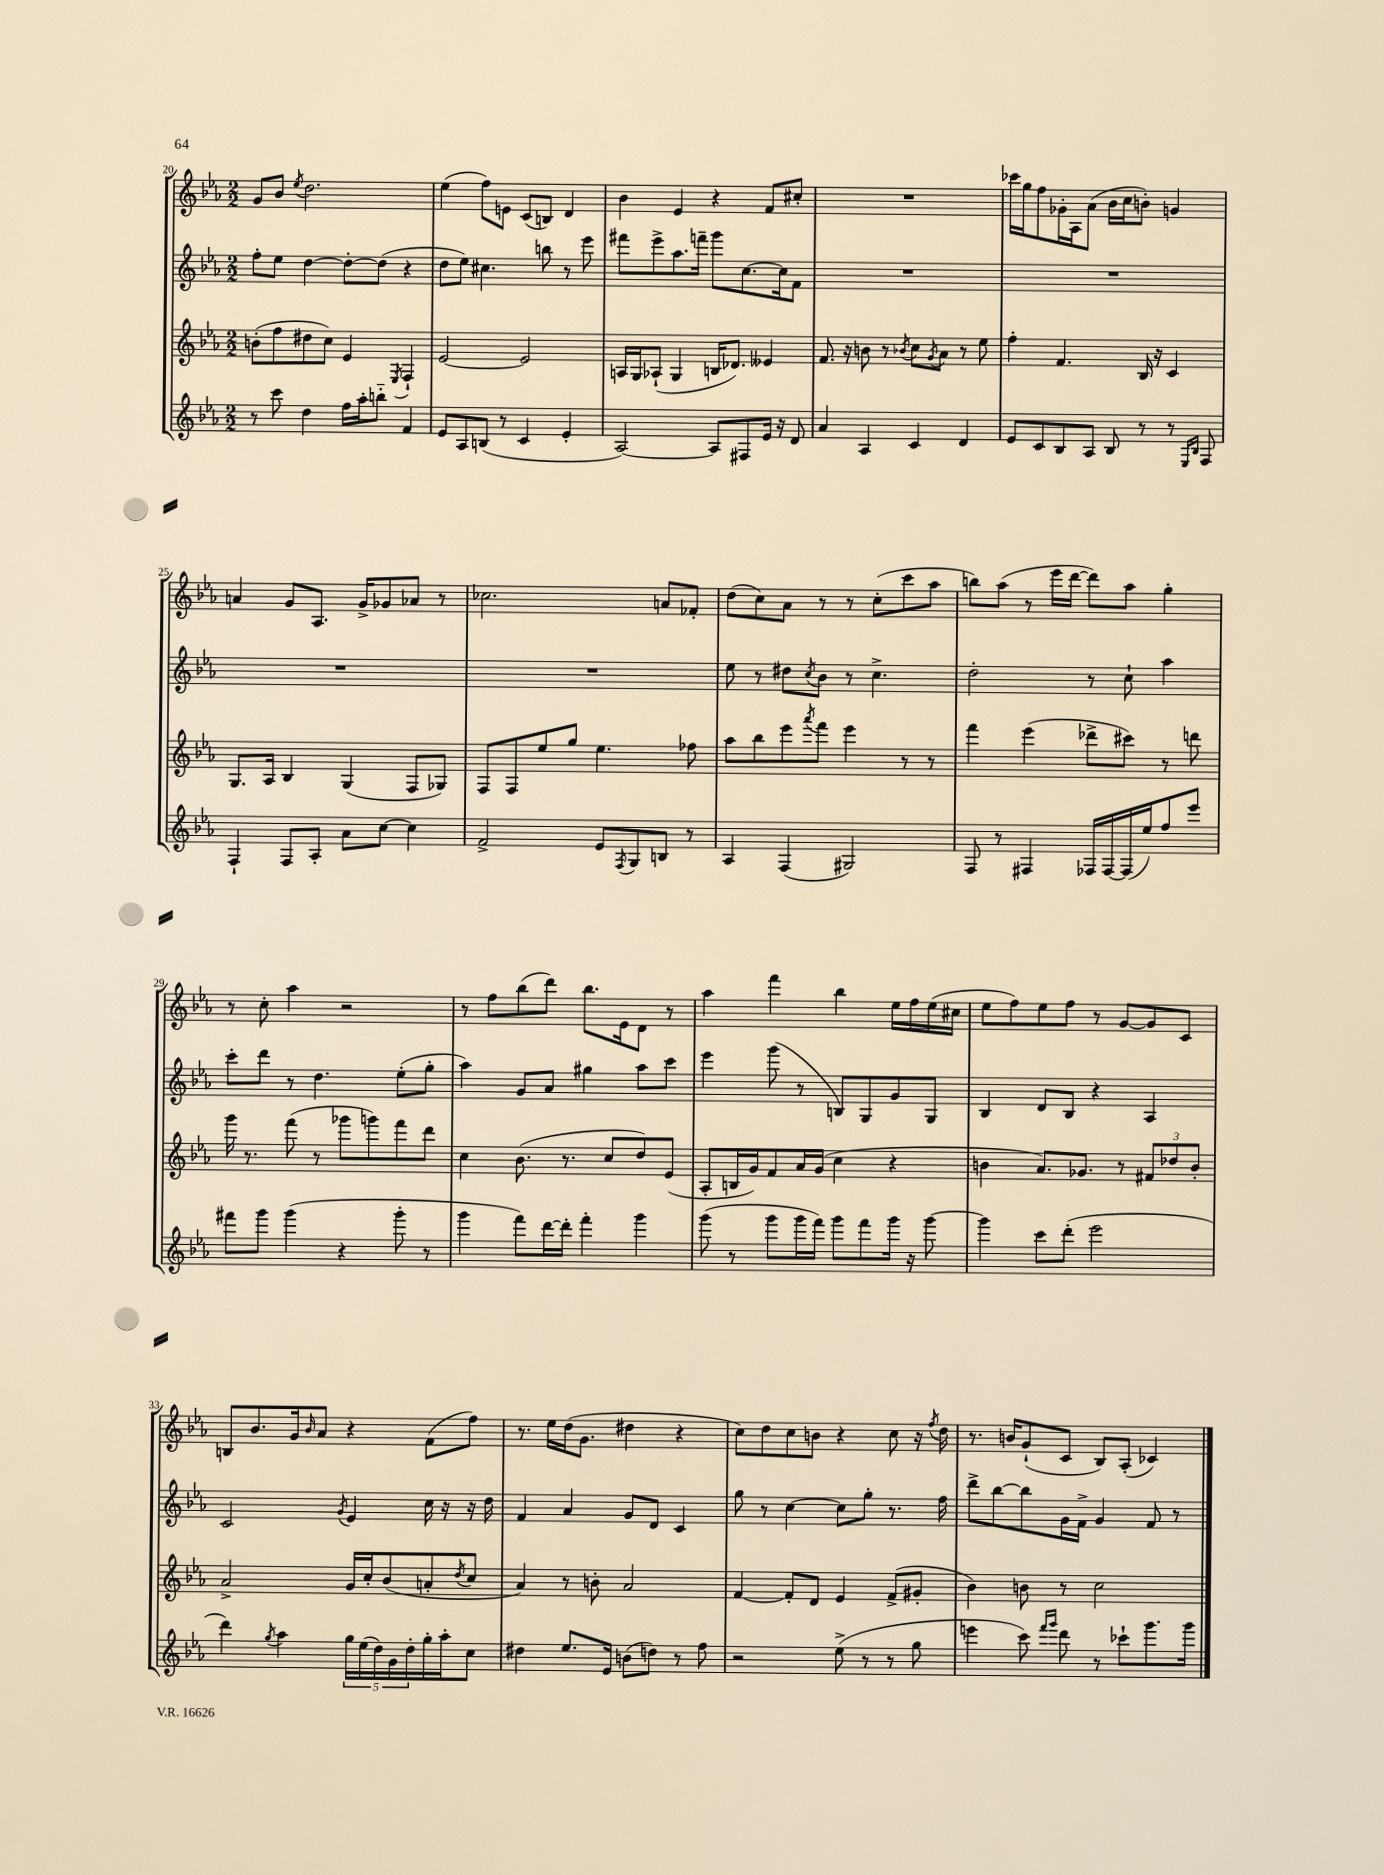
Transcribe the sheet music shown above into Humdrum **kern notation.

**kern	**kern	**kern	**kern
*staff4	*staff3	*staff2	*staff1
*clefG2	*clefG2	*clefG2	*clefG2
*k[b-e-a-]	*k[b-e-a-]	*k[b-e-a-]	*k[b-e-a-]
*M2/2	*M2/2	*M2/2	*M2/2
8r	(8b'	8ff'	8g
8ccc	8ff	8ee-	8b-
.	.	.	8qee-
4dd	8dd#	[4dd	2.dd
.	8cc)	.	.
16ff	4e-	8dd'_	.
16aa-'	.	.	.
8bb'~	.	(8dd]	.
.	8qE-	.	.
4f	4F`	4r	.
=	=	=	=
8e-	[2e-	8dd	(4ee-
8A-	.	8ee-)	.
(8B	.	4.cc#	8ff)
8r	.	.	8e
4c	2e-]	.	(8c
.	.	8bb	8B)
4e-'	.	8r	4d
.	.	8eee-	.
=	=	=	=
[2A-)	16A	8fff#	4b-
.	16G	.	.
.	(8A-`	8eee-^	.
.	4G	8.aa-	4e-
.	.	16fff~	.
8A-]	16B	8ggg	4r
.	8.d-)	.	.
8F#	.	[8.cc	.
16e-	4e--	.	8f
16r	.	16cc]	.
8d	.	8f	8cc#'
=	=	=	=
4a-	8.f	1r	1r
.	16r	.	.
4A-	8b	.	.
.	8r	.	.
.	8qb-	.	.
4c	8cc	.	.
.	8qg	.	.
.	8a-	.	.
4d	8r	.	.
.	8ee-	.	.
=	=	=	=
8e-	4ff'	1r	16ccc-
.	.	.	16gg
8c	.	.	8ff
8B-	4.f	.	16g-'
.	.	.	16A-
8A-	.	.	(8a-
8B-	.	.	16b-
.	.	.	16cc
8r	16B-	.	8b')
.	16r	.	.
8r	4c	.	4g
16qqE-	.	.	.
16qqB-	.	.	.
8F	.	.	.
=	=	=	=
4F`	8.G	1r	4a
.	16A-	.	.
8F	4B-	.	8g
8A-'	.	.	8.A-
8a-	(4G	.	.
.	.	.	16g^
[8cc	.	.	8g-
4cc]	8F	.	8a-
.	8G-)	.	8r
=	=	=	=
2f^	8F	1r	2.cc-
.	8F	.	.
.	8ee-	.	.
.	8gg	.	.
8e-	4.ee-	.	.
8qF	.	.	.
8G	.	.	.
8B	.	.	8a
8r	8ff-	.	8f-'
=	=	=	=
4A-	8aa-	8ee-	(8dd
.	8bb-	8r	8cc)
(4F	8eee-	8dd#	8a-
.	8qaaa-	8qcc	.
.	8fff	8b-	8r
2G#)	4eee-	8r	8r
.	.	4.cc^	(8cc'
.	8r	.	8ccc
.	8r	.	8aa-
=	=	=	=
8F	4fff	2dd'	8bb)
8r	.	.	(8aa-
4F#	(4eee-	.	8r
.	.	.	16eee-
.	.	.	[16ddd
16F-	8ddd-^	8r	8ddd])
[16F-	.	.	.
(16F-]	8ccc#)	8cc`	8aa-
16ee-)	.	.	.
8ff	8r	4aa-	4gg'
8eee-	8ddd	.	.
=	=	=	=
8fff#	16ggg	8ccc'	8r
.	8.r	.	.
8ggg	.	8ddd	8cc'
(4ggg	(8fff	8r	4aa-
.	8r	4.dd	.
4r	8ggg-	.	2r
.	8ggg)	.	.
8ggg'	8fff	(8ee-'	.
8r	8ddd	8gg'	.
=	=	=	=
4ggg	4cc	4aa-)	8r
.	.	.	8ff
8fff)	(8.b-	8g	(8bb-
[16ddd	.	8a-	8ddd)
16ddd']	8.r	.	.
4fff'	.	4gg#	8.bb-
.	8cc	.	.
.	.	.	16e-
4ggg	8dd)	8aa-	8d
.	(8e-	8ccc	8r
=	=	=	=
(8ggg	8A-'	4eee-	4aa-
8r	16B	.	.
.	16g)	.	.
8ggg	8f	(8ggg	4fff
16ggg	16a-	8r	.
16fff)	(16g	.	.
8ggg	4cc	8B)	4bb-
8fff	.	8G	.
16ggg	4r	8g	16ee-
16r	.	.	16ff
[8ggg	.	8G	(16ee-
.	.	.	16cc#
=	=	=	=
4ggg]	4b	4B-	8ee-
.	.	.	8ff)
8ccc	8.a-)	8d	8ee-
(8ddd'	.	8B-	8ff
.	8.g-	.	.
2eee-	.	4r	8r
.	8r	.	[8g
.	12f#	4A-	8g]
.	12dd-	.	.
.	.	.	8c
.	12b'	.	.
=	=	=	=
4ddd)	2a-^	2c	8B
.	.	.	8.b-
8qgg	.	.	.
4aa-	.	.	.
.	.	.	16g
.	.	.	16qqb-
.	.	.	8a-
.	.	8qg	.
20gg	16g	4e-	4r
(20ee-	.	.	.
.	16cc'	.	.
20dd)	.	.	.
.	(8b-	.	.
20g	.	.	.
20dd'	.	.	.
16gg'	8a'	16cc	(8f
16aa-'	.	16r	.
.	8qdd	.	.
8cc	8cc	16r	8ff)
.	.	16dd	.
=	=	=	=
4dd#	4a-)	4f	8.r
.	.	.	16ee-
8.ee-	8r	4a-	(16dd
.	.	.	8.g
.	8b'	.	.
16e-	.	.	.
(8b	2a-	8g	4dd#
8dd)	.	8d	.
8r	.	4c	4r
8ff	.	.	.
=	=	=	=
2r	[4f	8gg	8cc)
.	.	8r	8dd
.	8f']	[4cc	8cc
.	8d	.	8b
(8ee-^	4e-	8cc]	4r
8r	.	8gg'	.
8r	(8f^	8.r	8cc
8gg	8g#'	.	16r
.	.	.	8qff
.	.	16ff	16dd
=	=	=	=
4eee	4b-)	8ddd^	8.r
.	.	[8bb-	.
.	.	.	16b
8ccc)	8b	8bb-]	(8g`
16qqfff	.	.	.
16qqggg	.	.	.
8ddd	8r	16g	8c
.	.	16f^	.
8r	2cc	4g	8B-)
8ccc-`	.	.	(8A-'
8.ggg	.	8f	4c-)
.	.	8r	.
16ggg	.	.	.
==	==	==	==
*-	*-	*-	*-
